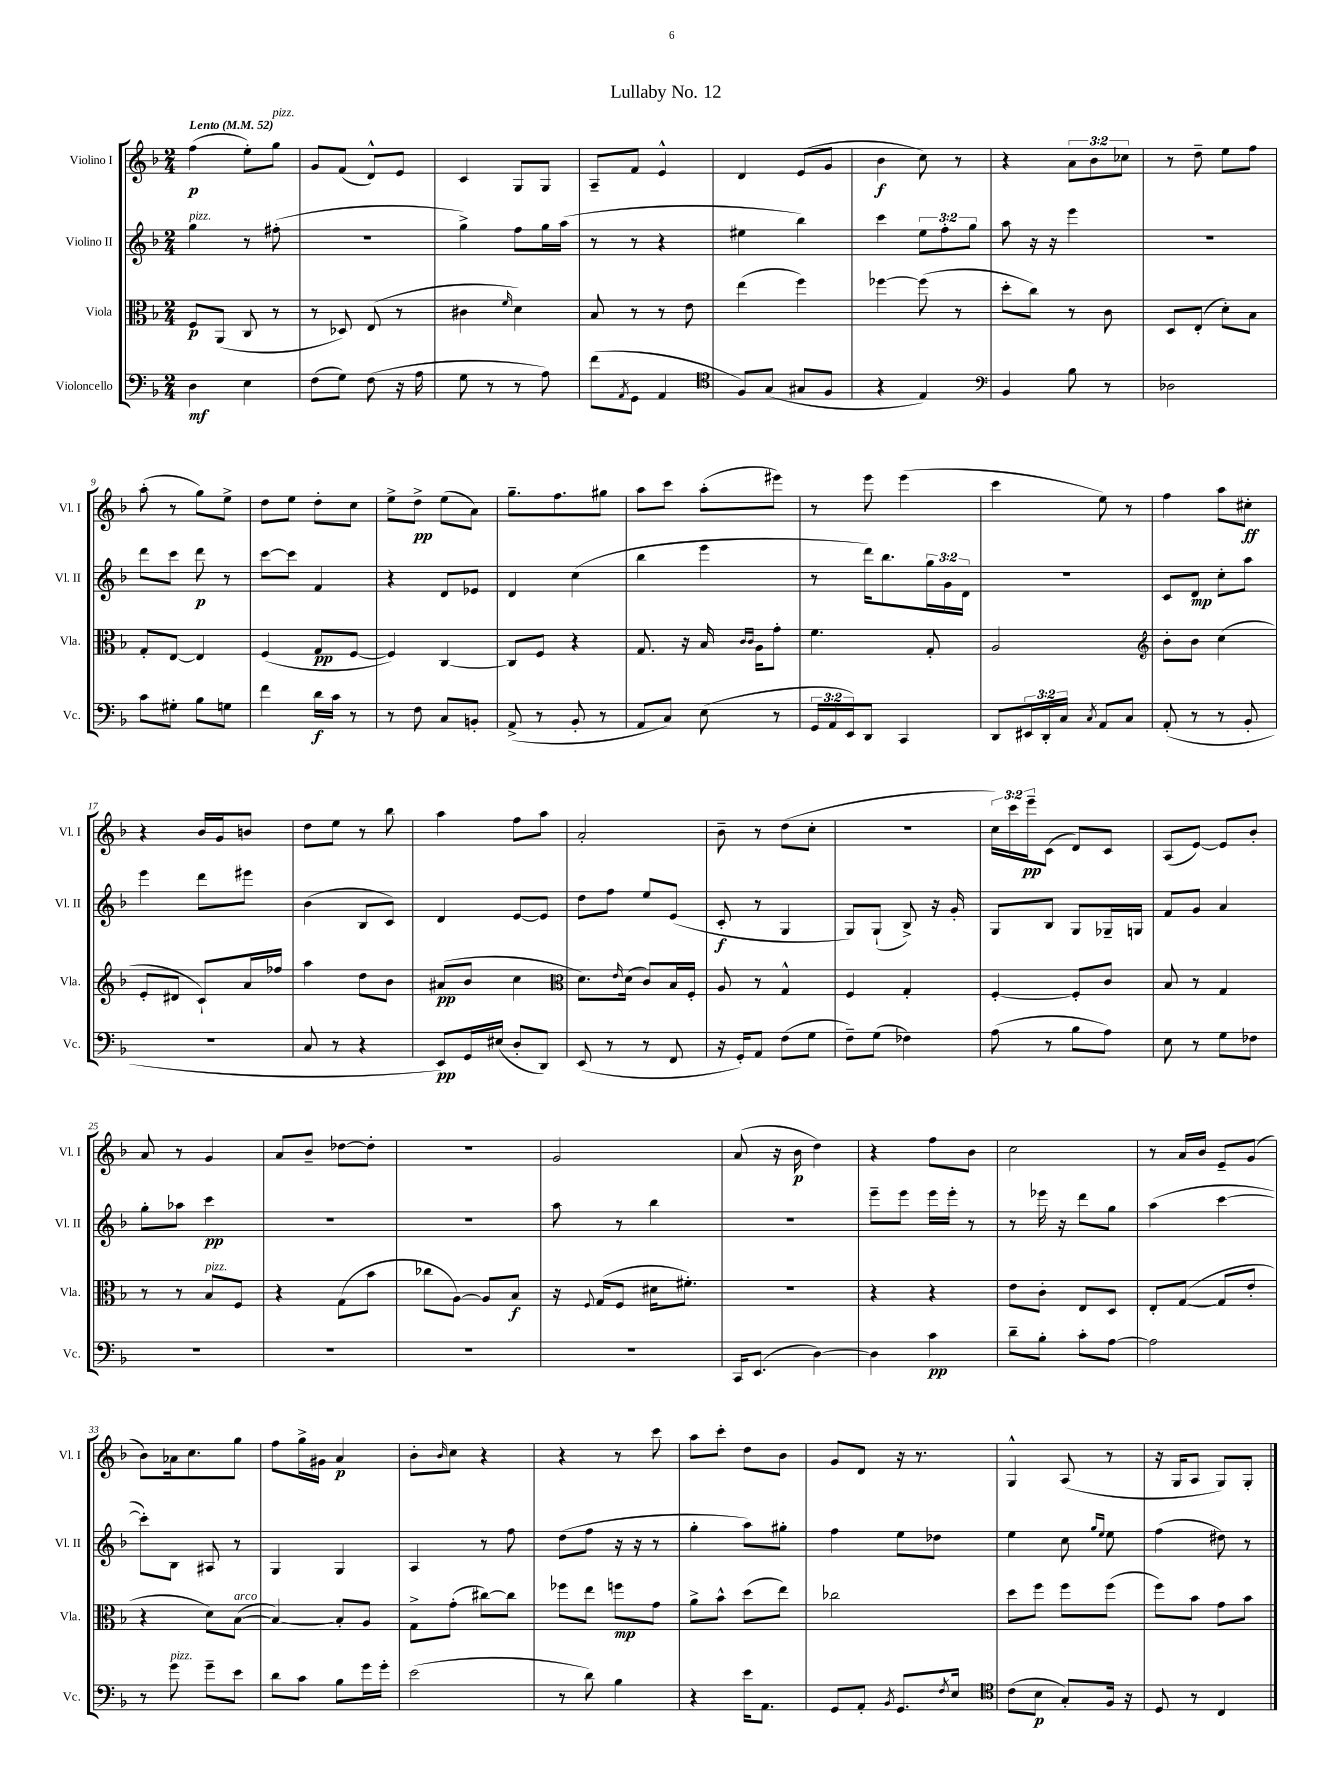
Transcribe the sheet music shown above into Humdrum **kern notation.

**kern	**kern	**kern	**kern
*staff4	*staff3	*staff2	*staff1
*clefF4	*clefC3	*clefG2	*clefG2
*k[b-]	*k[b-]	*k[b-]	*k[b-]
*M2/4	*M2/4	*M2/4	*M2/4
*MM52	*MM52	*MM52	*MM52
4D	8F	4gg	(4ff
.	(8AA	.	.
4E	8C	8r	8ee')
.	8r	(8ff#'	8gg
=	=	=	=
(8F	8r	2r	8g
8G)	8D-)	.	(8f
(8F	(8E	.	8d^^)
16r	8r	.	8e
16A	.	.	.
=	=	=	=
8G	4c#	4gg^)	4c
8r	.	.	.
.	16qqf	.	.
8r	4d)	8ff	8G
8A)	.	16gg	8G
.	.	(16aa	.
=	=	=	=
(8f	8B-	8r	8A~
8qAA	.	.	.
8GG	8r	8r	8f
4AA	8r	4r	4e^^
.	8e	.	.
=	=	=	=
*clefC4	*	*	*
8F)	(4ee	4ee#	4d
(8G	.	.	.
8G#	4ff)	4bb-)	(8e
8F	.	.	8g
=	=	=	=
4r	[4ff-	4ccc	4b-
4E)	(8ff-]	12ee	8cc)
.	.	12ff'	.
.	8r	.	8r
.	.	12gg	.
=	=	=	=
*clefF4	*	*	*
4BB-	8dd'	8aa	4r
.	8cc)	16r	.
.	.	16r	.
8B-	8r	4eee	12a
.	.	.	12b-
8r	8c	.	.
.	.	.	12cc-
=	=	=	=
2D-	8D	2r	8r
.	(8E'	.	8dd~
.	8d')	.	8ee
.	8B-	.	8ff
=	=	=	=
8c	8G'	8ddd	(8aa'
8G#'	[8E	8ccc	8r
8B-	4E]	8ddd	8gg)
8G	.	8r	8ee^
=	=	=	=
4f	(4F	[8ccc	8dd
.	.	8ccc]	8ee
16d	8G	4f	8dd'
16c	.	.	.
8r	[8F	.	8cc
=	=	=	=
8r	4F])	4r	8ee^
8F	.	.	8dd^
8C	[4C	8d	(8ee
8BB'	.	8e-	8a)
=	=	=	=
(8AA^	8C]	4d	8.gg~
8r	8F	.	.
.	.	.	8.ff
8BB-'	4r	(4cc	.
8r	.	.	8gg#
=	=	=	=
8AA	8.G	4bb-	8aa
8C)	.	.	8ccc
.	16r	.	.
(8E	16B-	4eee	(8aa'
.	16qqc	.	.
.	16qqc	.	.
.	16A	.	.
8r	8g'	.	8eee#)
=	=	=	=
24GG	4.f	8r	8r
24AA	.	.	.
24EE)	.	.	.
8DD	.	16ddd)	8eee
.	.	8.bb-	.
4CC	.	.	(4eee
.	8G'	24gg	.
.	.	24g	.
.	.	24d	.
=	=	=	=
8DD	2A	2r	4ccc
24EE#	.	.	.
24DD'	.	.	.
24C	.	.	.
8qC	.	.	.
8AA	.	.	8ee)
8C	.	.	8r
=	=	=	=
*	*clefG2	*	*
(8AA'	8b-'	8c	4ff
8r	8b-	8d	.
8r	(4cc	8cc'	8aa
8BB-'	.	8aa	8cc#'
=	=	=	=
2r	8e'	4eee	4r
.	8d#	.	.
.	8c`)	8ddd	16b-
.	.	.	16g
.	16a	8eee#	8b
.	16ff-	.	.
=	=	=	=
8C	4aa	(4b-	8dd
8r	.	.	8ee
4r	8dd	8B-	8r
.	8b-	8c)	8bb-
=	=	=	=
8EE)	(8a#	4d	4aa
16GG	8b-	.	.
(16E#	.	.	.
8D'	4cc	[8e	8ff
8DD)	.	8e]	8aa
=	=	=	=
*	*clefC3	*	*
(8EE	8.d)	8dd	2a'
8r	.	8ff	.
.	16qqe	.	.
.	(16d	.	.
8r	8c)	8ee	.
8FF	16B-	(8e	.
.	16F'	.	.
=	=	=	=
16r	8A	8c'	8b-~
16GG')	.	.	.
8AA	8r	8r	8r
(8F	4G^^	4G	(8dd
8G	.	.	8cc'
=	=	=	=
8F~)	4F	8G)	2r
(8G	.	(8G`	.
4F-)	4G'	8B-^)	.
.	.	16r	.
.	.	16g'	.
=	=	=	=
(8A	[4F'	8G	24cc)
.	.	.	24ccc
.	.	.	24eee~
8r	.	8B-	(8c
8B-	8F']	8G	8d)
8A)	8c	16G-~	8c
.	.	16G	.
=	=	=	=
8E	8B-	8f	(8A
8r	8r	8g	[8e)
8G	4G	4a	8e]
8F-	.	.	8b-'
=	=	=	=
2r	8r	8gg'	8a
.	8r	8aa-	8r
.	8B-	4ccc	4g
.	8F	.	.
=	=	=	=
2r	4r	2r	8a
.	.	.	8b-~
.	(8G	.	[8dd-
.	8b-	.	8dd-']
=	=	=	=
2r	8cc-	2r	2r
.	[8A)	.	.
.	8A]	.	.
.	8B-	.	.
=	=	=	=
2r	16r	8aa	2g
.	8qqF	.	.
.	(16G	.	.
.	8F	8r	.
.	16d#	4bb-	.
.	8.f#')	.	.
=	=	=	=
16CC	2r	2r	(8a
(8.EE	.	.	.
.	.	.	16r
.	.	.	16b-
[4D)	.	.	4dd)
=	=	=	=
4D]	4r	8eee~	4r
.	.	8eee	.
4c	4r	16eee	8ff
.	.	16eee'	.
.	.	8r	8b-
=	=	=	=
8d~	8e	8r	2cc
8B-'	8c'	16eee-	.
.	.	16r	.
8c'	8E	8ddd	.
[8A	8D	8gg	.
=	=	=	=
2A]	8E'	(4aa	8r
.	([8G	.	16a
.	.	.	16b-
.	8G]	[4ccc	8e~
.	8e'	.	(8g
=	=	=	=
8r	4r	8ccc'])	8b-)
8g	.	8B-	16a-
.	.	.	8.cc
8g~	8d)	8A#	.
8e	([8B-	8r	8gg
=	=	=	=
8d	4B-_)	4G	8ff
8c	.	.	16gg^
.	.	.	16g#
8B-	8B-']	4G	4a
16g	8A	.	.
16g'	.	.	.
=	=	=	=
(2e	8G^	4A	8b-'
.	.	.	16qqb-
.	(8g'	.	8cc
.	[8cc#)	8r	4r
.	8cc#]	8ff	.
=	=	=	=
8r	8ff-	(8dd	4r
8d)	8ee	8ff	.
4B-	8ff	16r	8r
.	.	16r	.
.	8g	8r	8ccc
=	=	=	=
4r	8a^	4gg'	8aa
.	8b-^^	.	8ccc'
16e	(8dd	8aa)	8dd
8.AA	.	.	.
.	8ee)	8gg#'	8b-
=	=	=	=
8GG	2cc-	4ff	8g
8AA'	.	.	8d
8qBB-	.	.	.
8.GG	.	8ee	16r
.	.	.	8.r
.	.	8dd-	.
8qF	.	.	.
16E	.	.	.
=	=	=	=
*clefC4	*	*	*
(8c	8dd	4ee	4G^^
8B-	8ff	.	.
8G')	8ff	8cc	(8A
.	.	16qqgg	.
.	.	16qqee	.
16F	(8ff	8ee	8r
16r	.	.	.
=	=	=	=
8D	8ff)	(4ff	16r
.	.	.	16G
8r	8b-	.	8A
4C	8g	8dd#)	8G)
.	8b-	8r	8G'
==	==	==	==
*-	*-	*-	*-
